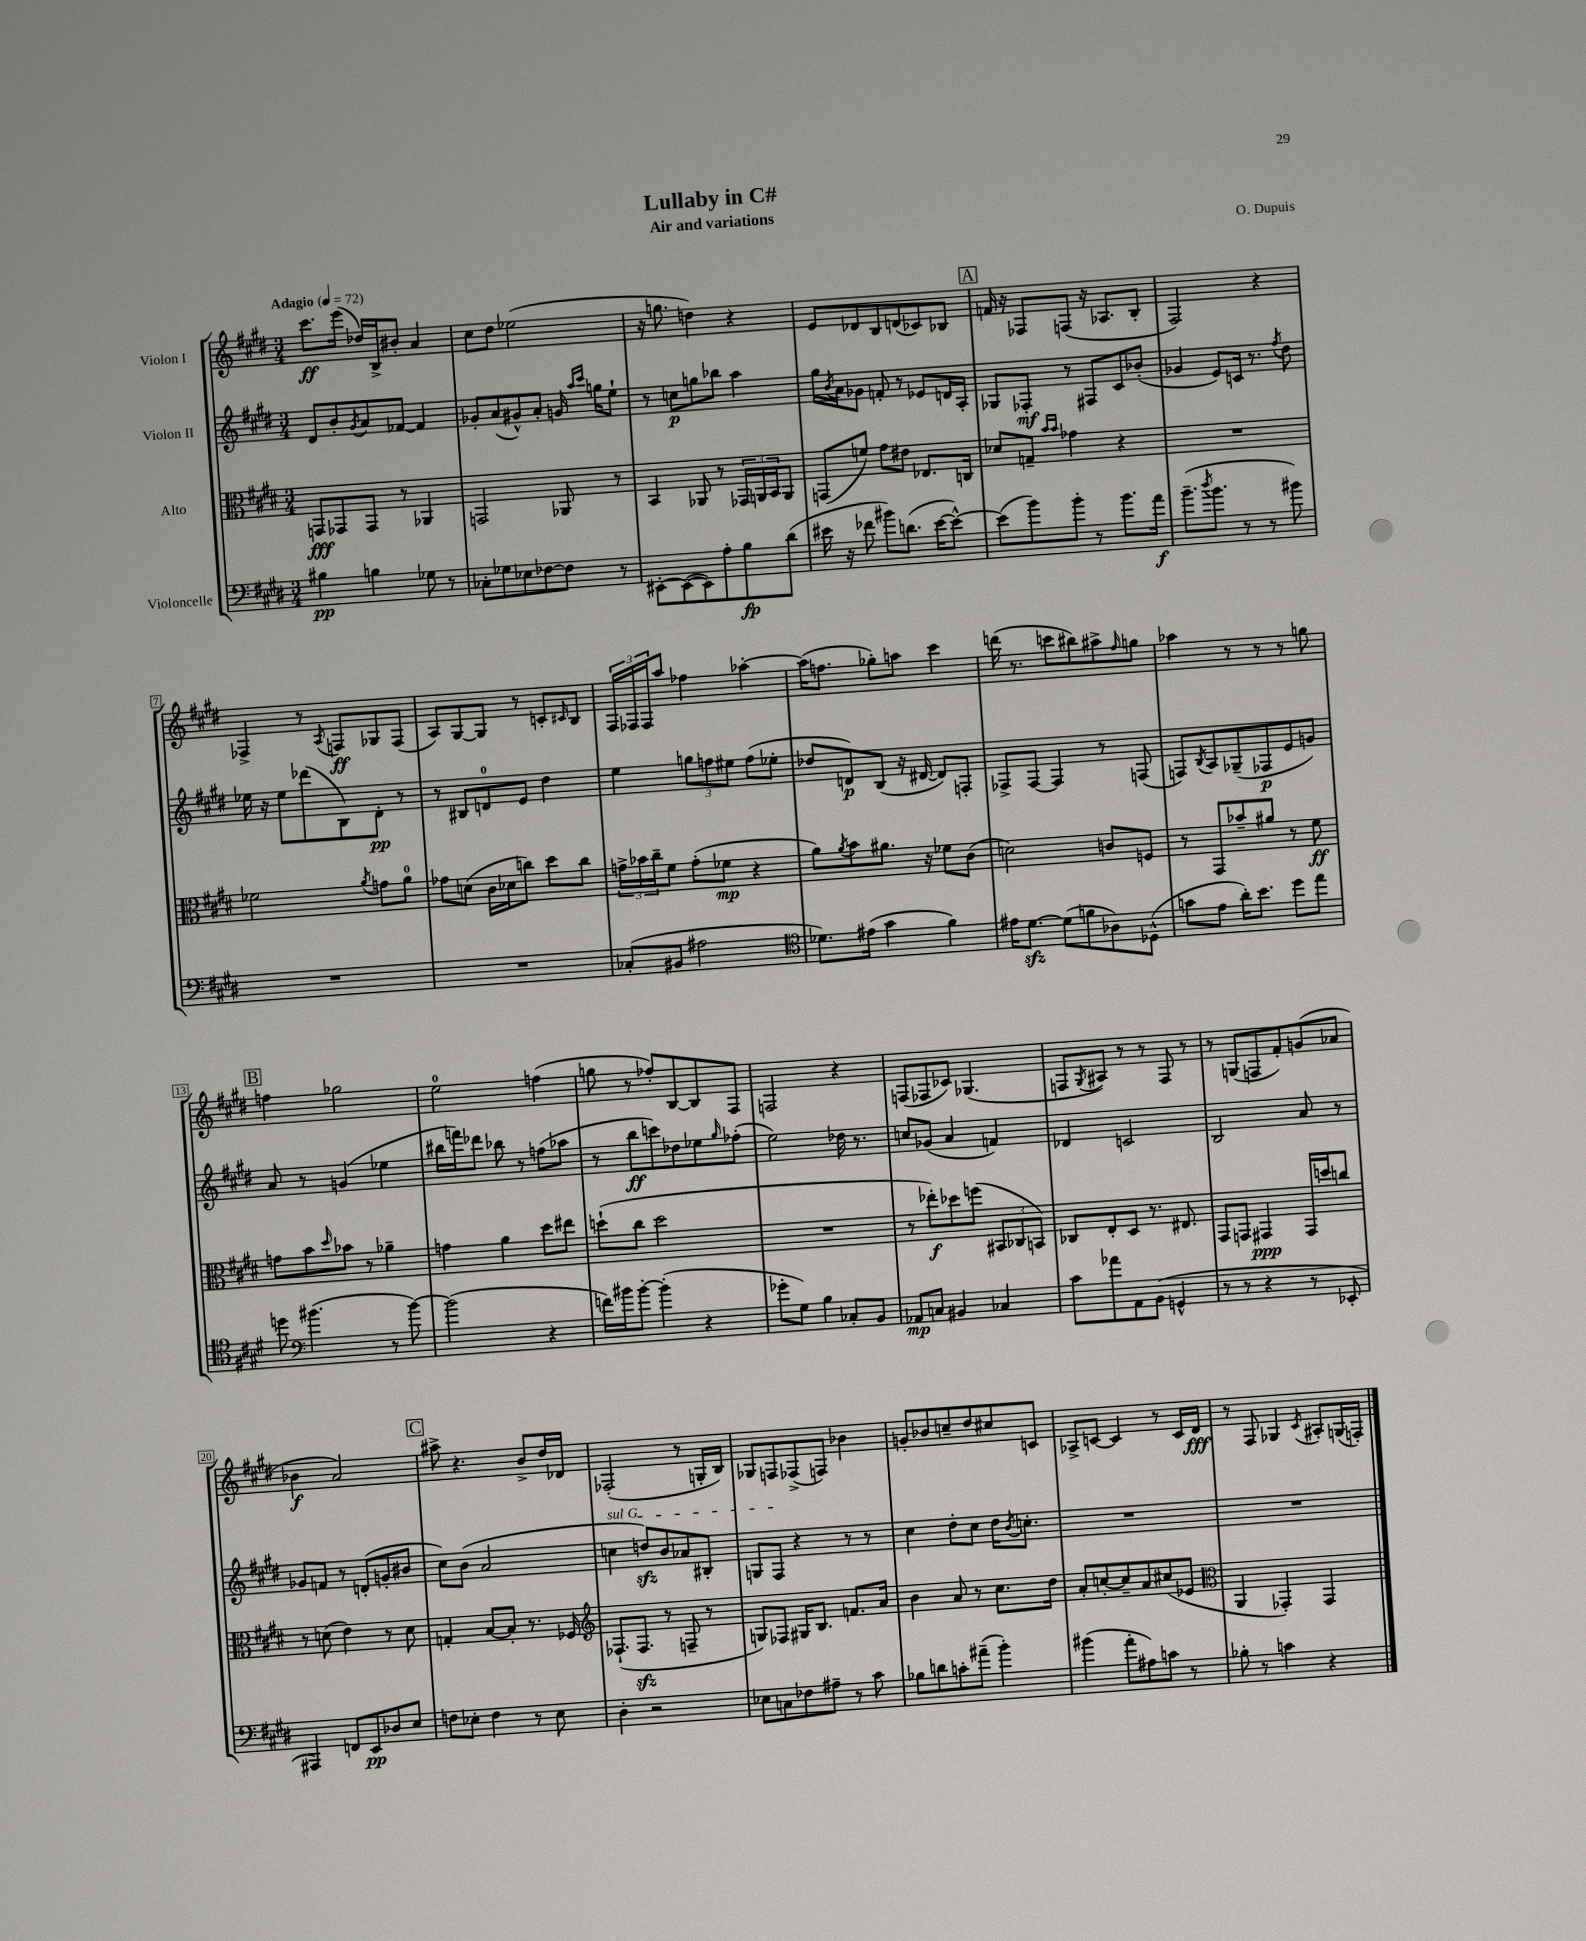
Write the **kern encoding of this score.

**kern	**dynam	**kern	**dynam	**kern	**dynam	**kern	**dynam
*part4	*part4	*part3	*part3	*part2	*part2	*part1	*part1
*staff4	*staff4	*staff3	*staff3	*staff2	*staff2	*staff1	*staff1
*I"Violoncelle	*	*I"Alto	*	*I"Violon II	*	*I"Violon I	*
*clefF4	*	*clefC3	*	*clefG2	*	*clefG2	*
*k[f#c#g#d#]	*	*k[f#c#g#d#]	*	*k[f#c#g#d#]	*	*k[f#c#g#d#]	*
*M3/4	*	*M3/4	*	*M3/4	*	*M3/4	*
*MM72	*	*MM72	*	*MM72	*	*MM72	*
=1	=1	=1	=1	=1	=1	=1	=1
!	!	!	!	!	!	!LO:TX:a:B:t=Adagio	!
4B#X\	pp	8GGn/L	fff	8d#/L	.	8.ccc#\L	ff
.	.	8GG-X/	.	8b'/	.	.	.
.	.	.	.	.	.	(16eee\Jk	.
.	.	.	.	8qg#/	.	.	.
4Bn\	.	8GG-/J	.	8a/	.	16dd-X/LL)	.
.	.	.	.	.	.	16B^/J	.
.	.	8r	.	[8f-X/J	.	8b#X'/J	.
8G-X\	.	4AA-X/	.	4f-/]	.	4a/	.
8r	.	.	.	.	.	.	.
=2	=2	=2	=2	=2	=2	=2	=2
8C-X'\L	.	2GGn/	.	8g-X'/L	.	8cc#\L	.
8G-X\	.	.	.	(8a/	.	8dd#\J	.
8E-X\	.	.	.	8g#X^^/)	.	(2ee-X\	.
[8F-X\	.	.	.	8a'/J	.	.	.
8F-\J]	.	8AA-X/	.	16gn/	.	.	.
.	.	.	.	16qqaa/LL	.	.	.
.	.	.	.	16qqccc#/JJ	.	.	.
.	.	.	.	16ggn\KL	.	.	.
8r	.	8r	.	8ee`\J	.	.	.
=3	=3	=3	=3	=3	=3	=3	=3
[8EE#X'\L	.	4BB/	.	8r	.	16r	.
.	.	.	.	.	.	8.ggn\	.
(8EE#\_	.	.	.	8ccn\L	p	.	.
8EE#\])	.	8AA-X/	.	8ggn\	.	4ddn\)	.
8A'\	.	8r	.	8bb-X\J	.	.	.
8B\	fp	24GG-X/LL	.	4aa\	.	4r	.
.	.	24AAn/	.	.	.	.	.
.	.	24BB/J	.	.	.	.	.
(8d#\J	.	8AA/J	.	.	.	.	.
=4	=4	=4	=4	=4	=4	=4	=4
16e#X\	.	(8GGn/L	.	16gg#\LL	.	8e/L	.
.	.	.	.	8qb/	.	.	.
16r	.	.	.	16a\J	.	.	.
8f-X\	.	8fn/J)	.	8g-X\J	.	8d-X/	.
8b#X\L)	.	8g#\L	.	8fn'/	.	8B/	.
(8.dn\J	.	8e#X\J	.	8r	.	(8dn/	.
.	.	8.E-X/L	.	8e-X/L	.	8c-X/)	.
[16e#\KL	.	.	.	.	.	.	.
8e#^^\J_)	.	.	.	16dn/L	.	8B-X/J	.
.	.	16Cn/Jk	.	16A'/JJ	.	.	.
!!LO:REH:place=s1:t=A
=5	=5	=5	=5	=5	=5	=5	=5
(8e#\L]	.	8d-X/L	.	8G-X/L	.	16fn/	.
.	.	.	.	.	.	16r	.
8b\)	.	8Gn~/J	.	8F-X'/J	mf	8F-X/L	.
.	.	16qqb/LL	.	.	.	.	.
.	.	16qqb/JJ	.	.	.	.	.
8b'\J	.	4g-X\	.	8r	.	(8Fn/J	.
8r	.	.	.	8F#X/L	.	16r	.
.	.	.	.	.	.	8.A-X/L	.
8.b\L	.	4r	.	8c#/	.	.	.
.	.	.	.	(8b-X'/J	.	8B'/J	.
16a\Jk	f	.	.	.	.	.	.
=6	=6	=6	=6	=6	=6	=6	=6
(8.b~\L	.	2.r	.	4g-X/	.	2F#/)	.
8qdd#/	.	.	.	.	.	.	.
8.b\J	.	.	.	.	.	.	.
.	.	.	.	8e/L)	.	.	.
8r	.	.	.	16cn/Jk	.	.	.
.	.	.	.	8.r	.	.	.
8r	.	.	.	.	.	4r	.
.	.	.	.	8qff#/	.	.	.
8b#X\)	.	.	.	8dd#\	.	.	.
!!LO:LB:g=z
=7	=7	=7	=7	=7	=7	=7	=7
2.r	.	2f-X\	.	16ee-X\	.	4F-X^/	.
.	.	.	.	16r	.	.	.
.	.	.	.	8ee-\L	.	.	.
.	.	.	.	(8ddd-X\	.	8r	.
.	.	.	.	.	.	8qA/	.
.	.	.	.	8B\)	.	8Fn/L	ff
.	.	8qa/	.	.	.	.	.
.	.	8gn\L	.	8d#'\J	pp	8G-X/	.
.	.	8a\J	.	8r	.	(8F/J	.
=8	=8	=8	=8	=8	=8	=8	=8
2.r	.	8g-X\L	.	8r	.	8A/L)	.
.	.	(8dn\J	.	8B#X/L	.	[8G#/	.
.	.	16c#\LL	.	8dn/	.	8G#/J]	.
.	.	16d-X\J	.	.	.	.	.
.	.	8ccn\J)	.	8e/J	.	8r	.
.	.	8dd#\L	.	4dd#\	.	8cn'/L	.
.	.	.	.	.	.	16qqc#X/	.
.	.	8cc\J	.	.	.	8B/J	.
=9	=9	=9	=9	=9	=9	=9	=9
(8C-X'/L	.	24gn^\LL	.	4ee\	.	24F#/LL	.
.	.	24b-X\	.	.	.	24F-X/	.
.	.	24cc#~\J	.	.	.	24F-/J	.
8BB#X/J	.	8f#\J	.	.	.	8aa/J	.
2A#X\	.	(8g'\L	.	12ggn\L	.	4ff-X\	.
.	.	.	.	12ffn\	.	.	.
.	.	8f-X\J	mp	.	.	.	.
.	.	.	.	12ee#X\J	.	.	.
.	.	4r	.	(8ff\L	.	[4aa-X'\	.
.	.	.	.	8ee-X'\J	.	.	.
=10	=10	=10	=10	=10	=10	=10	=10
*clefC4	*	*	*	*	*	*	*
8.d-X\L)	.	8a\L)	.	8dd-X/L	.	(16aa-\KL]	.
.	.	.	.	.	.	8.ffn\J	.
.	.	8qa/	.	.	.	.	.
.	.	8b\	.	8dn/)	p	.	.
(16e#X\Jk	.	.	.	.	.	.	.
4g#\	.	8.a#X\J	.	(8B/J	.	8gg-X'\L)	.
.	.	.	.	16r	.	8aan\J	.
.	.	16r	.	[16d#X/	.	.	.
4f#\)	.	8f-X\L	.	8d#/L])	.	4ccc#\	.
.	.	(8c#\J	.	8Fn'/J	.	.	.
=11	=11	=11	=11	=11	=11	=11	=11
16e#X\KL	.	2dn\)	.	8F-X^/L	.	(16dddn\	.
[8.d#zz\J	.	.	.	.	.	8.r	.
.	.	.	.	[8F-/J	.	.	.
(8d#\L]	.	.	.	4F-/]	.	8cccn\L	.
8fn\	.	.	.	.	.	8bb#X\)	.
8A-X\)	.	8cn/L	.	8r	.	8aa#X^\	.
.	.	.	.	.	.	16qqff#/	.
(8D-X^^\J	.	8Fn/J	.	(8Fn/	.	8ggn\J	.
=12	=12	=12	=12	=12	=12	=12	=12
8gn\L	.	8r	.	8Fn/L)	.	4aa-X\	.
.	.	.	.	8qB/	.	.	.
8e\J	.	8GG#/L	.	8A/	.	.	.
16a'\KL)	.	8b-X~/	.	(8G-X~/	.	8r	.
8.b\J	.	.	.	.	.	.	.
.	.	8a#X/J	.	8F-X/	p	8r	.
8dd#\L	.	8r	.	8e/	.	8r	.
8ee\J	.	8f#\	ff	8gn/J)	.	8ggn\	.
!!LO:LB:g=z
!!LO:REH:place=s1:t=B
=13	=13	=13	=13	=13	=13	=13	=13
8ddn\	.	8gn\L	.	8a/	.	4ffn\	.
*clefF4	*	*	*	*	*	*	*
(4.b#X\	.	8b\	.	8r	.	.	.
.	.	16qqdd#/	.	.	.	.	.
.	.	8b-X\J	.	(4gn/	.	2gg-X\	.
.	.	8r	.	.	.	.	.
8r	.	4a-X~\	.	4ee-X\	.	.	.
[8b#\)	.	.	.	.	.	.	.
=14	=14	=14	=14	=14	=14	=14	=14
(2b#\]	.	4gn\	.	16bb#X\LL	.	2ee\	.
.	.	.	.	16fffn\J)	.	.	.
.	.	.	.	8ddd-X\J	.	.	.
.	.	4a\	.	8bb-X\	.	.	.
.	.	.	.	8r	.	.	.
4r	.	8dd#\L	.	(8ffn\L	.	(4ffn\	.
.	.	8ee#X\J	.	8aa-X\J	.	.	.
=15	=15	=15	=15	=15	=15	=15	=15
16fn\LL)	.	(8ddn`\L	.	8r	.	8ggn\	.
16b#X\J	.	.	.	.	.	.	.
[8b#'\J	.	8cc#\J	.	8bb\L	ff	8r	.
(4b#'\]	.	2dd\	.	8cccn\)	.	8ff-X'/L)	.
.	.	.	.	8dd-X\	.	[8B/	.
4r	.	.	.	8ee-X\	.	8B/]	.
.	.	.	.	16qqgg#/	.	.	.
.	.	.	.	(8ff-X'\J	.	8F#/J	.
=16	=16	=16	=16	=16	=16	=16	=16
8g-X'\L	.	2.r	.	2ee\)	.	2Fn/	.
8G#\J)	.	.	.	.	.	.	.
4B\	.	.	.	.	.	.	.
8C-X'/L	.	.	.	16dd-X\	.	4r	.
.	.	.	.	8.r	.	.	.
8BB/J	.	.	.	.	.	.	.
=17	=17	=17	=17	=17	=17	=17	=17
8AA-X/L	mp	8r	.	8ccn/L	.	(8Fn/L	.
8Cn/J	.	8ee-X'\L)	f	(8g-X/J	.	8F-X/	.
4BB#X/	.	8dd-X\	.	4a/	.	8c-X/J)	.
.	.	(8ffn\J	.	.	.	(4.G-X/	.
4C-X/	.	12BB#X/L	.	4fn/)	.	.	.
.	.	12C-X/	.	.	.	.	.
.	.	12BBn/J)	.	.	.	.	.
=18	=18	=18	=18	=18	=18	=18	=18
8c#\L	.	8C-X/L	.	4d-X/	.	8Fn/L	.
.	.	.	.	.	.	8qG#/	.
8a-X\	.	8E'/	.	.	.	8A#X/J)	.
8AA\	.	8D#/J	.	2cn/	.	8r	.
(8BB\J	.	8.r	.	.	.	8r	.
4GGn^^/	.	.	.	.	.	8F/	.
.	.	8.E#X/	.	.	.	.	.
.	.	.	.	.	.	8r	.
=19	=19	=19	=19	=19	=19	=19	=19
8r	.	8GG#/L	.	2B/	.	8r	.
8r	.	8GGn/J	.	.	.	(8Gn/L	.
4r	.	4GG#X/	ppp	.	.	8Fn/	.
.	.	.	.	.	.	8f#'/)	.
8r	.	16GG#/LL	.	8a/	.	(8gn/	.
.	.	16ddn/J	.	.	.	.	.
8EE-X'/	.	8ccn/J	.	8r	.	8a-X/J	.
!!LO:LB:g=z
=20	=20	=20	=20	=20	=20	=20	=20
4AAA#X/)	.	8r	.	8g-X/L	.	4b-X\	f
.	.	(8dn\	.	8fn/J	.	.	.
8FFn/L	.	4e\)	.	8r	.	2a/)	.
8EE/	pp	.	.	(8dn'/L	.	.	.
8D-X/	.	8r	.	8gn'/	.	.	.
8E/J	.	8d\	.	8b#X/J	.	.	.
!!LO:REH:place=s1:t=C
=21	=21	=21	=21	=21	=21	=21	=21
8Fn\L	.	4Gn'/	.	8cc#\L)	.	8aa#X^\	.
8E-X'\J	.	.	.	(8b\J	.	4.r	.
4F\	.	[8B/L	.	2a/	.	.	.
.	.	8B'/J]	.	.	.	.	.
8r	.	8.r	.	.	.	8b^/L	.
8E-\	.	.	.	.	.	16dd#/L	.
.	.	16F-X/	.	.	.	16d-X/JJ	.
=22	=22	=22	=22	=22	=22	=22	=22
*	*	*clefG2	*	*	*	*	*
!	!	!	!	!LO:TX:a:i:t=sul G	!	!	!
4D#'\	.	(8.F-X`/L	.	4ccn\	.	(2F-X'/	.
.	.	8.F-zz/J	.	.	.	.	.
2r	.	.	.	8ddnzz/L)	.	.	.
.	.	8r	.	8b/	.	.	.
.	.	8Fn~/	.	8a-X/	.	8r	.
.	.	8r	.	8B#X'/J	.	16Gn'/LL	.
.	.	.	.	.	.	16B/JJ)	.
=23	=23	=23	=23	=23	=23	=23	=23
8E-X\L	.	8Gn/L)	.	8Gn/L	.	8G-X/L	.
8Cn\	.	8F-X/J	.	8F#/J	.	8Fn/	.
8F-X\	.	16G#X/KL	.	4r	.	(8F-X^/	.
.	.	8.B/J	.	.	.	.	.
8A#X~\J	.	.	.	.	.	8Fn/J)	.
8r	.	8.fn/L	.	8r	.	4b-X\	.
8c#\	.	.	.	8r	.	.	.
.	.	16a/Jk	.	.	.	.	.
=24	=24	=24	=24	=24	=24	=24	=24
8B-X\L	.	4b\	.	4cc#\	.	8gn'/L	.
8dn\	.	.	.	.	.	8b-X/	.
8cn'\	.	8a/	.	8dd#'\L	.	8ccn~/	.
(8a#X~\J	.	8r	.	8cc#\J	.	8dd#/	.
4b'\)	.	8.cc#\L	.	16dd#\KL	.	8cc#X/	.
.	.	.	.	8qb/	.	.	.
.	.	.	.	8.ccn'\J	.	.	.
.	.	.	.	.	.	8cn/J	.
.	.	16dd#\Jk	.	.	.	.	.
=25	=25	=25	=25	=25	=25	=25	=25
(4b#X\	.	8a'/L	.	2.r	.	8A-X^/L	.
.	.	[8ccn'/	.	.	.	[8cn/J	.
8a'\L	.	8cc~/]	.	.	.	4c/]	.
8A#X\)	.	8a/	.	.	.	.	.
8cn\J	.	(8cc#X/	.	.	.	8r	.
8r	.	8e-X/J	.	.	.	16c/LL	.
.	.	.	.	.	.	16d#/JJ	fff
=26	=26	=26	=26	=26	=26	=26	=26
*	*	*clefC3	*	*	*	*	*
8B-X'\	.	4AA/	.	2.r	.	8r	.
8r	.	.	.	.	.	8F#/	.
4cn\	.	4GG-X'/)	.	.	.	4G-X/	.
.	.	.	.	.	.	8qc#/	.
4r	.	4GG-/	.	.	.	8A#X'/L	.
.	.	.	.	.	.	(16Gn/L	.
.	.	.	.	.	.	16Fn'/JJ)	.
==	==	==	==	==	==	==	==
*-	*-	*-	*-	*-	*-	*-	*-
